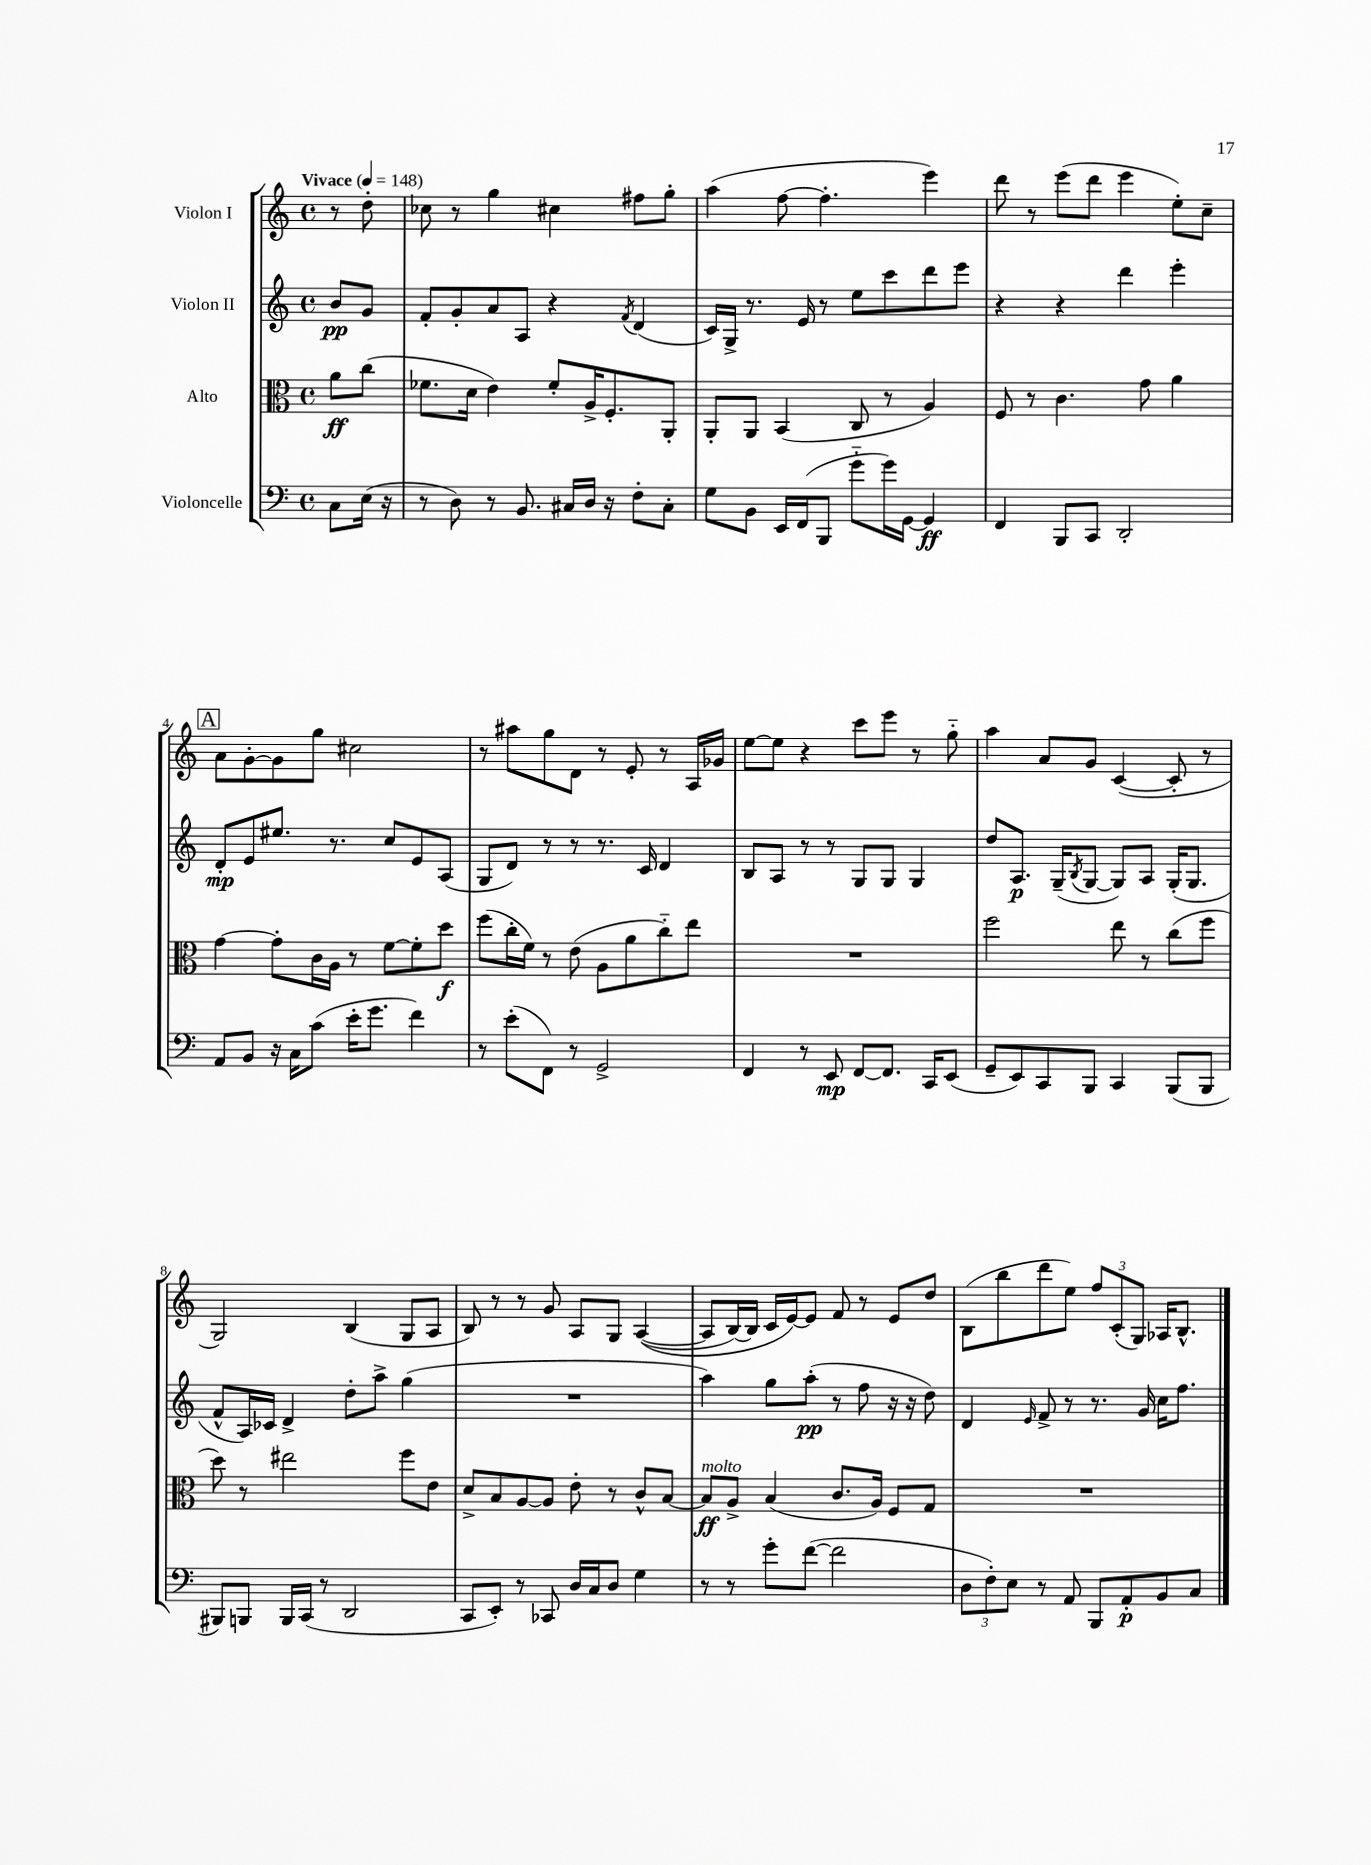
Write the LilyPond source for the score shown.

<<
\new StaffGroup <<
\new Staff = "s0" \with { instrumentName = "Violon I" } {
    \clef treble \key c \major \defaultTimeSignature \time 4/4 \partial 4 \tempo "Vivace" 4 = 148
    r8 d''8-. |
    ces''8 r8 g''4 cis''4 fis''8 g''8-. |
    a''4( f''8~ f''4.-. e'''4) |
    d'''8 r8 e'''8( d'''8 e'''4 e''8-.) c''8-- |
    \mark \markup { \box "A" } a'8 g'8~-. g'8 g''8 cis''2 |
    r8 ais''8 g''8 d'8 r8 e'8-. r8 a16 ges'16 |
    e''8~ e''8 r4 c'''8 e'''8 r8 g''8-_ |
    a''4 a'8 g'8 c'4~( c'8-. r8 |
    g2) b4( g8 a8 |
    b8) r8 r8 g'8 a8 g8 a4~(\( |
    a8 b16~) b16 c'16 e'16~\) e'8 f'8 r8 e'8 d''8 |
    b8( b''8 d'''8 e''8) \tuplet 3/2 { f''8 c'8-.( g8) } aes16 b8.-^ \bar "|." |
}
\new Staff = "s1" \with { instrumentName = "Violon II" } {
    \clef treble \key c \major \defaultTimeSignature \time 4/4 \partial 4
    b'8\pp g'8 |
    f'8-. g'8-. a'8 a8 r4 \acciaccatura { f'8 } d'4( |
    c'16) g16-> r8. e'16 r8 e''8 c'''8 d'''8 e'''8 |
    r4 r4 d'''4 e'''4-. |
    \mark \markup { \box "A" } d'8-.\mp e'8 eis''8. r8. c''8 e'8 a8( |
    g8 d'8) r8 r8 r8. c'16 d'4 |
    b8 a8 r8 r8 g8 g8 g4 |
    d''8 a8.\p g16--( \acciaccatura { b8 } g8~ g8) a8 g16-.( g8. |
    f'8-^ a16) ces'16 d'4-> d''8-. a''8-> g''4( |
    R1 |
    a''4) g''8 a''8-.\pp( r8 f''8 r16 r16 d''8) |
    d'4 \grace { e'16 } f'8-> r8 r8. g'16 c''16 f''8. \bar "|." |
}
\new Staff = "s2" \with { instrumentName = "Alto" } {
    \clef alto \key c \major \defaultTimeSignature \time 4/4 \partial 4
    a'8\ff c''8( |
    fes'8. d'16 e'4) fes'8-. a16-> f8.-. a,8-. |
    a,8-. a,8 b,4( c8 r8 a4) |
    f8 r8 c'4. g'8 a'4 |
    \mark \markup { \box "A" } g'4~ g'8-. c'16 a16 r8 f'8~ f'8-. d''8\f |
    f''8( c''16-. f'16) r8 e'8( a8 a'8 c''8-_) e''8 |
    R1 |
    f''2 e''8 r8 c''8( f''8 |
    d''8) r8 eis''2 f''8 e'8 |
    d'8-> b8 a8~ a8 e'8-. r8 c'8-^ b8~ |
    b8\ff^\markup { \italic "molto" } a8-> b4( c'8. a16) f8 g8 |
    R1 \bar "|." |
}
\new Staff = "s3" \with { instrumentName = "Violoncelle" } {
    \clef bass \key c \major \defaultTimeSignature \time 4/4 \partial 4
    c8 e16( r16 |
    r8 d8) r8 b,8. cis16 d16 r16 f8-. cis8-. |
    g8 b,8 e,16 f,16( b,,8 g'8-_ g'16) g,16~ g,4\ff |
    f,4 b,,8 c,8 d,2-. |
    \mark \markup { \box "A" } a,8 b,8 r16 c16 c'8( e'16-. g'8. f'4) |
    r8 e'8-.( f,8) r8 g,2-> |
    f,4 r8 e,8\mp f,8~ f,8. c,16 e,8( |
    g,8-- e,8) c,8 b,,8 c,4 b,,8( b,,8 |
    bis,,8) b,,8 b,,16 c,16( r8 d,2 |
    c,8 e,8-.) r8 ces,8 d16 c16 d8 g4 |
    r8 r8 g'8-. f'8~( f'2 |
    \tuplet 3/2 { d8 f8-.) e8 } r8 a,8 b,,8 a,8-.\p b,8 c8 \bar "|." |
}
>>
>>
